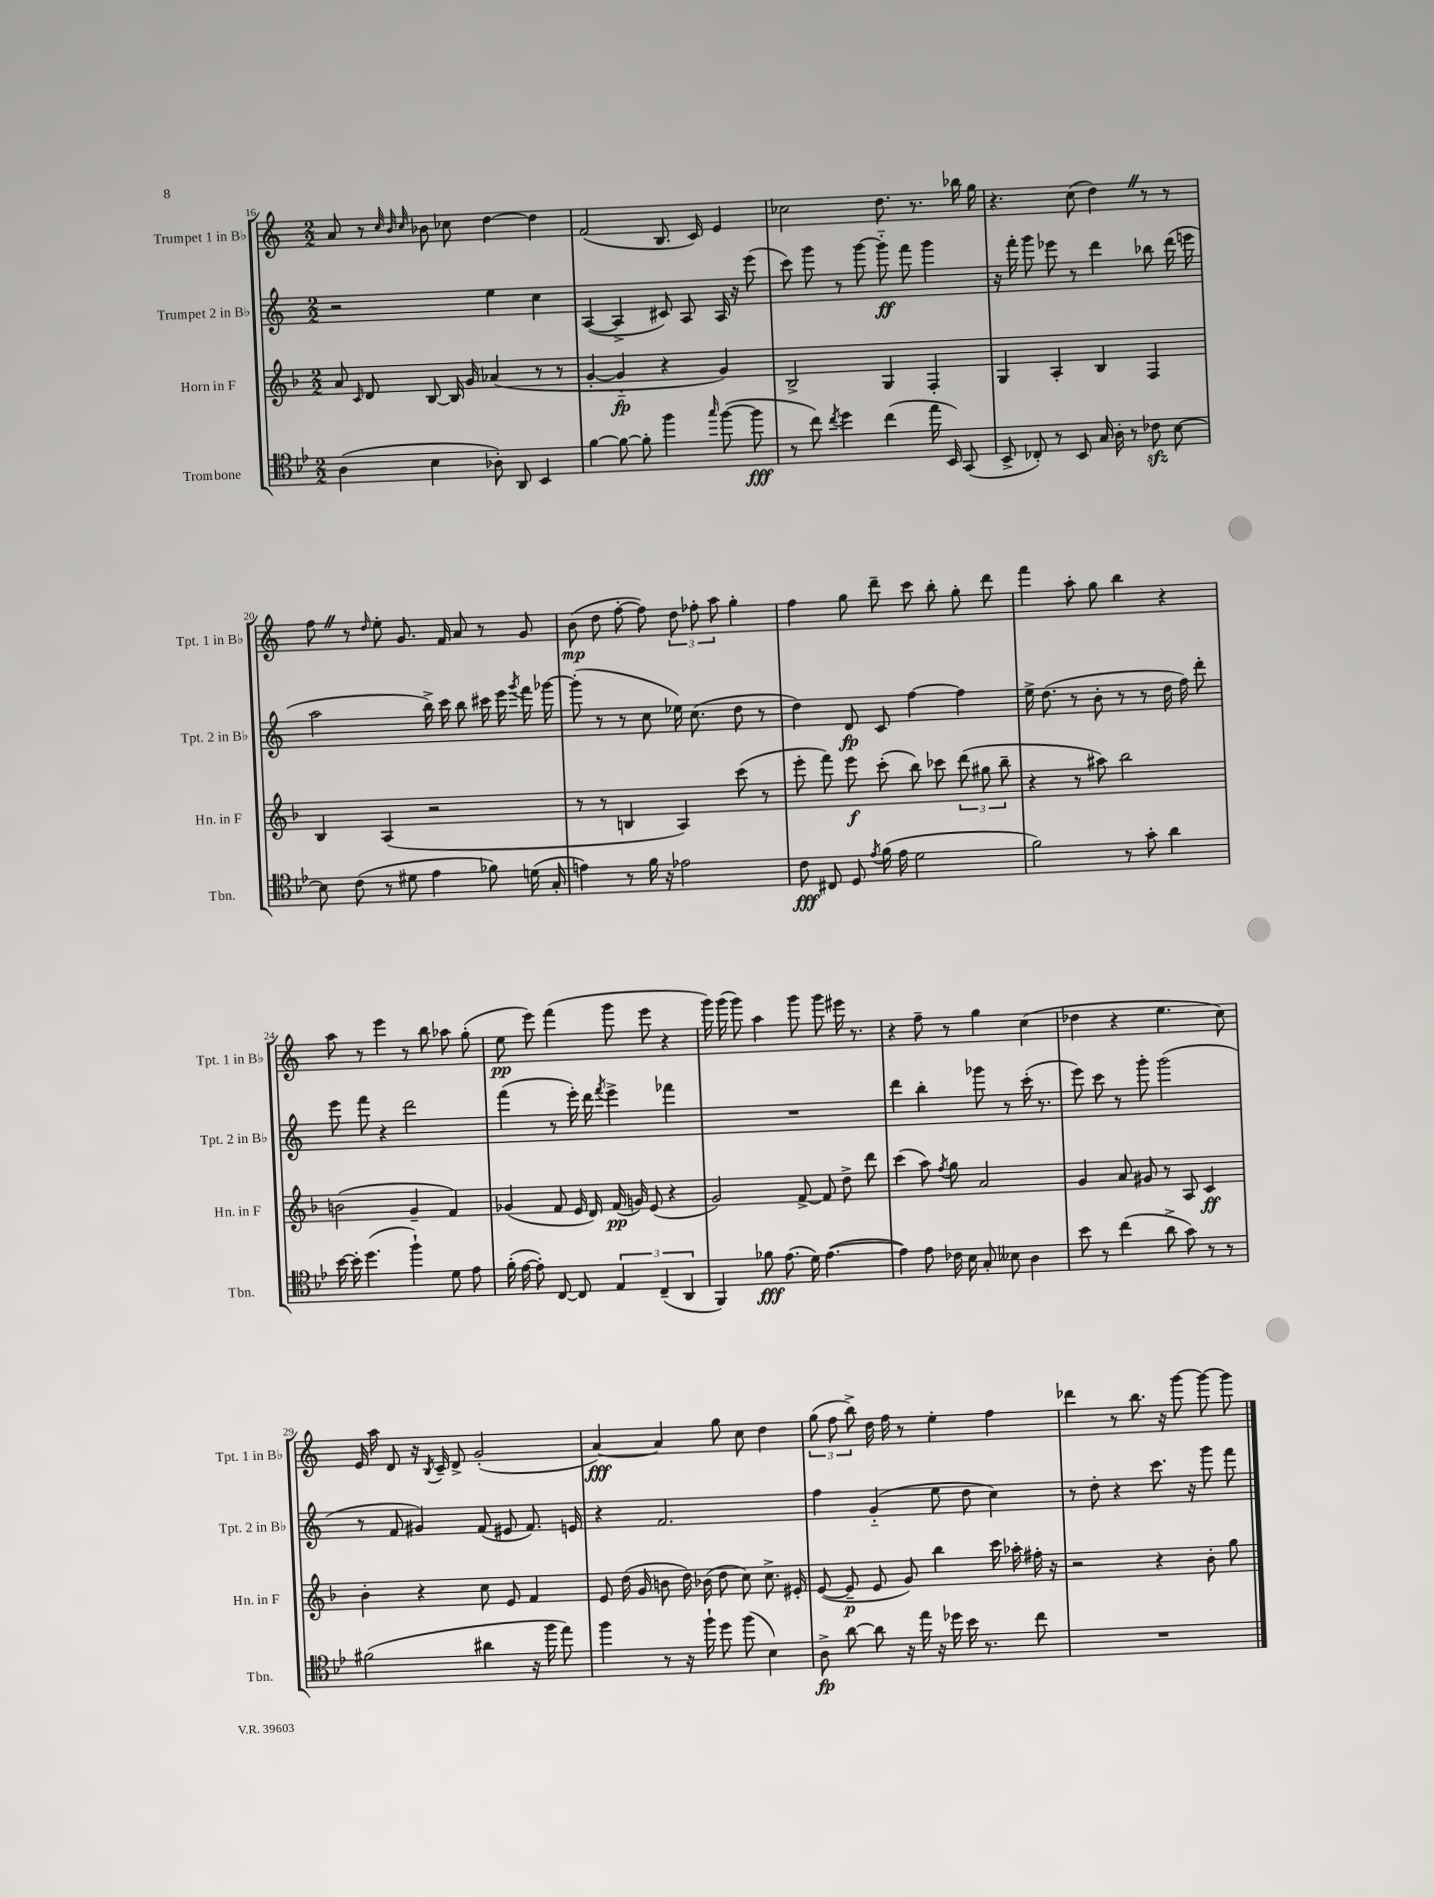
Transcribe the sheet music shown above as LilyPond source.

<<
\new StaffGroup <<
\new Staff = "s0" \with { instrumentName = "Trumpet 1 in Bb" shortInstrumentName = "Tpt. 1 in Bb" } {
    \clef treble \key c \major \numericTimeSignature \time 2/2
    \autoBeamOff a'8 r8 \grace { c''32 b'32 c''32 } bes'8 ces''8 d''4~ d''4 |
    f'2( b8. c'16) e'4 |
    ces''2 d''8. r8. bes''16 g''16 |
    r4. c''8( d''4) \once \override BreathingSign.text = \markup { \musicglyph "scripts.caesura.straight" } \breathe r8 r8 |
    f''8 \once \override BreathingSign.text = \markup { \musicglyph "scripts.caesura.straight" } \breathe r8 \grace { d''16 } e''8-. g'8. f'16 a'8 r8 g'8 |
    b'8\mp( d''8 f''8~-. f''8) \tuplet 3/2 { d''8 fes''8-. a''8 } g''4-. |
    f''4 g''8 d'''8-- c'''8 b''8-. g''8-. d'''8 |
    f'''4 a''8-. g''8 b''4 r4 |
    a''8 r8 e'''4 r8 b''8 aes''8 g''8-.( |
    e''8\pp e'''8) f'''4( g'''8 e'''8 r4 |
    g'''16) g'''16( g'''8) a''4 g'''8 g'''8 eis'''16 r8. |
    r4 f''8-- r8 g''4 c''4( |
    des''4 r4 e''4. c''8) |
    e'16 a''16 d'8 r16 \acciaccatura { b8 } c'16-- d'8-> g'2-.( |
    a'4~\fff) a'4 g''8 c''8 d''4 |
    \tuplet 3/2 { g''8( f''8 b''8->) } d''16 f''16 r8 e''4-. f''4 |
    des'''4 r8 b''8. r16 g'''8~ g'''8~ g'''8 \bar "|." |
}
\new Staff = "s1" \with { instrumentName = "Trumpet 2 in Bb" shortInstrumentName = "Tpt. 2 in Bb" } {
    \clef treble \key c \major \numericTimeSignature \time 2/2
    \autoBeamOff r2 e''4 c''4 |
    a4~( a4-> cis'8) a8 a16 r16 e'''8( |
    c'''8) g'''8 r8 g'''8~ g'''8-_\ff f'''8 g'''4 |
    r16 f'''16-. g'''8 ees'''8 r8 d'''4 bes''8 d'''16( e'''16 |
    a''2 b''16->) c'''16 b''8 cis'''16 e'''16 \acciaccatura { g'''8 } f'''16 ges'''16~ |
    ges'''8-.( r8 r8 c''8 ees''16) c''8.( d''8 r8 |
    d''4) d'8\fp c'8 f''4~ f''4 |
    e''16-> d''8.( r8 b'8-. r8 r8 d''16 f''16) d'''8-. |
    e'''8 f'''8 r4 d'''2 |
    f'''4( r8 e'''16-.) d'''16 \acciaccatura { f'''8 } e'''4-> fes'''4 |
    R1 |
    d'''4 b''4-. ges'''8 r8 c'''16-.( r8. |
    e'''8) c'''8 r8 g'''8-. g'''2( |
    r8 f'8 gis'4) f'8( eis'8 f'8.) e'16 |
    r4 f'2. |
    f''4 g'4-_( e''8 d''8 c''4) |
    r8 d''8-. r4 c'''8. r16 g'''8 f'''8 \bar "|." |
}
\new Staff = "s2" \with { instrumentName = "Horn in F" shortInstrumentName = "Hn. in F" } {
    \clef treble \key f \major \numericTimeSignature \time 2/2
    \autoBeamOff a'8 \grace { c'16 } d'8 bes8~ bes16 g'16 aes'4( r8 r8 |
    g'4~-. g'4-_\fp r4 g'4) |
    bes2-> g4 f4-. |
    g4 a4-. bes4 f4 |
    bes4 a4( r2 |
    r8 r8 b4 a4) c'''8( r8 |
    e'''8-. f'''8) e'''8\f c'''8-.( bes''8) ces'''8 \tuplet 3/2 { d'''8( gis''8 bes''8-- } |
    r4 r8 ais''8) bes''2 |
    b'2( g'4-- f'4) |
    ges'4( f'8 e'16 d'16) f'16\pp( g'16) e'8( r4 |
    g'2) f'8~-> f'8 d''8-> d'''8 |
    c'''4( a''8) \acciaccatura { f''8 } g''8 a'2 |
    g'4 a'8 gis'8 r8 a8 c'4\ff |
    bes'4-. r4 c''8 e'8 f'4 |
    e'8 d''16( g'16 b'8 d''16) bes'16( d''8 c''8) c''8.-> eis'16-. |
    e'8~( e'8--\p e'8 g'8) bes''4 c'''16 aes''16-. fis''16-. r16 |
    r2 r4 bes'8-. g''8 \bar "|." |
}
\new Staff = "s3" \with { instrumentName = "Trombone" shortInstrumentName = "Tbn." } {
    \clef tenor \key bes \major \numericTimeSignature \time 2/2
    \autoBeamOff a4( bes4 aes8-.) a,8 bes,4 |
    f'4~ f'8~ f'8-. f''4 \grace { g''16 } f''8~( f''8\fff |
    r8 c''8) \acciaccatura { c''8 } d''4 c''4( ees''16 bes,16) g,8( |
    bes,8-> ces8-.) r8 bes,8 g16 a16-. r8 ces'8\sfz bes8~ |
    bes8 c'8( r8 dis'8 ees'4 fes'8) d'16( g16-. |
    e'4) r8 f'16 r16 ees'2 |
    c'8\fff cis8 d8 \acciaccatura { ees'8 } f'16( ees'16 d'2 |
    f'2) r8 g'8-. a'4 |
    bes'16~ bes'16-. d''4.( f''4-!) d'8 ees'8 |
    f'16-.( ees'16~ ees'8-.) c8~ c8 \tuplet 3/2 { ees4 c4--( a,4 } |
    f,4) fes'8\fff ees'8.( d'16) ees'4.~( |
    ees'4) ees'8 ces'16 bes16 g8-. beses8 a4 |
    bes'8 r8 c''4( a'8-> g'8) r8 r8 |
    fis'2( ais'4 r16 f''16 ees''8) |
    f''4 r8 r16 f''16-! d''8 f''8( bes4) |
    a8->\fp a'8~ a'8 r16 ees''16 r16 des''16 bes'16 r8. c''8 |
    R1 \bar "|." |
}
>>
>>
\layout { \context { \Score currentBarNumber = #16 } }
